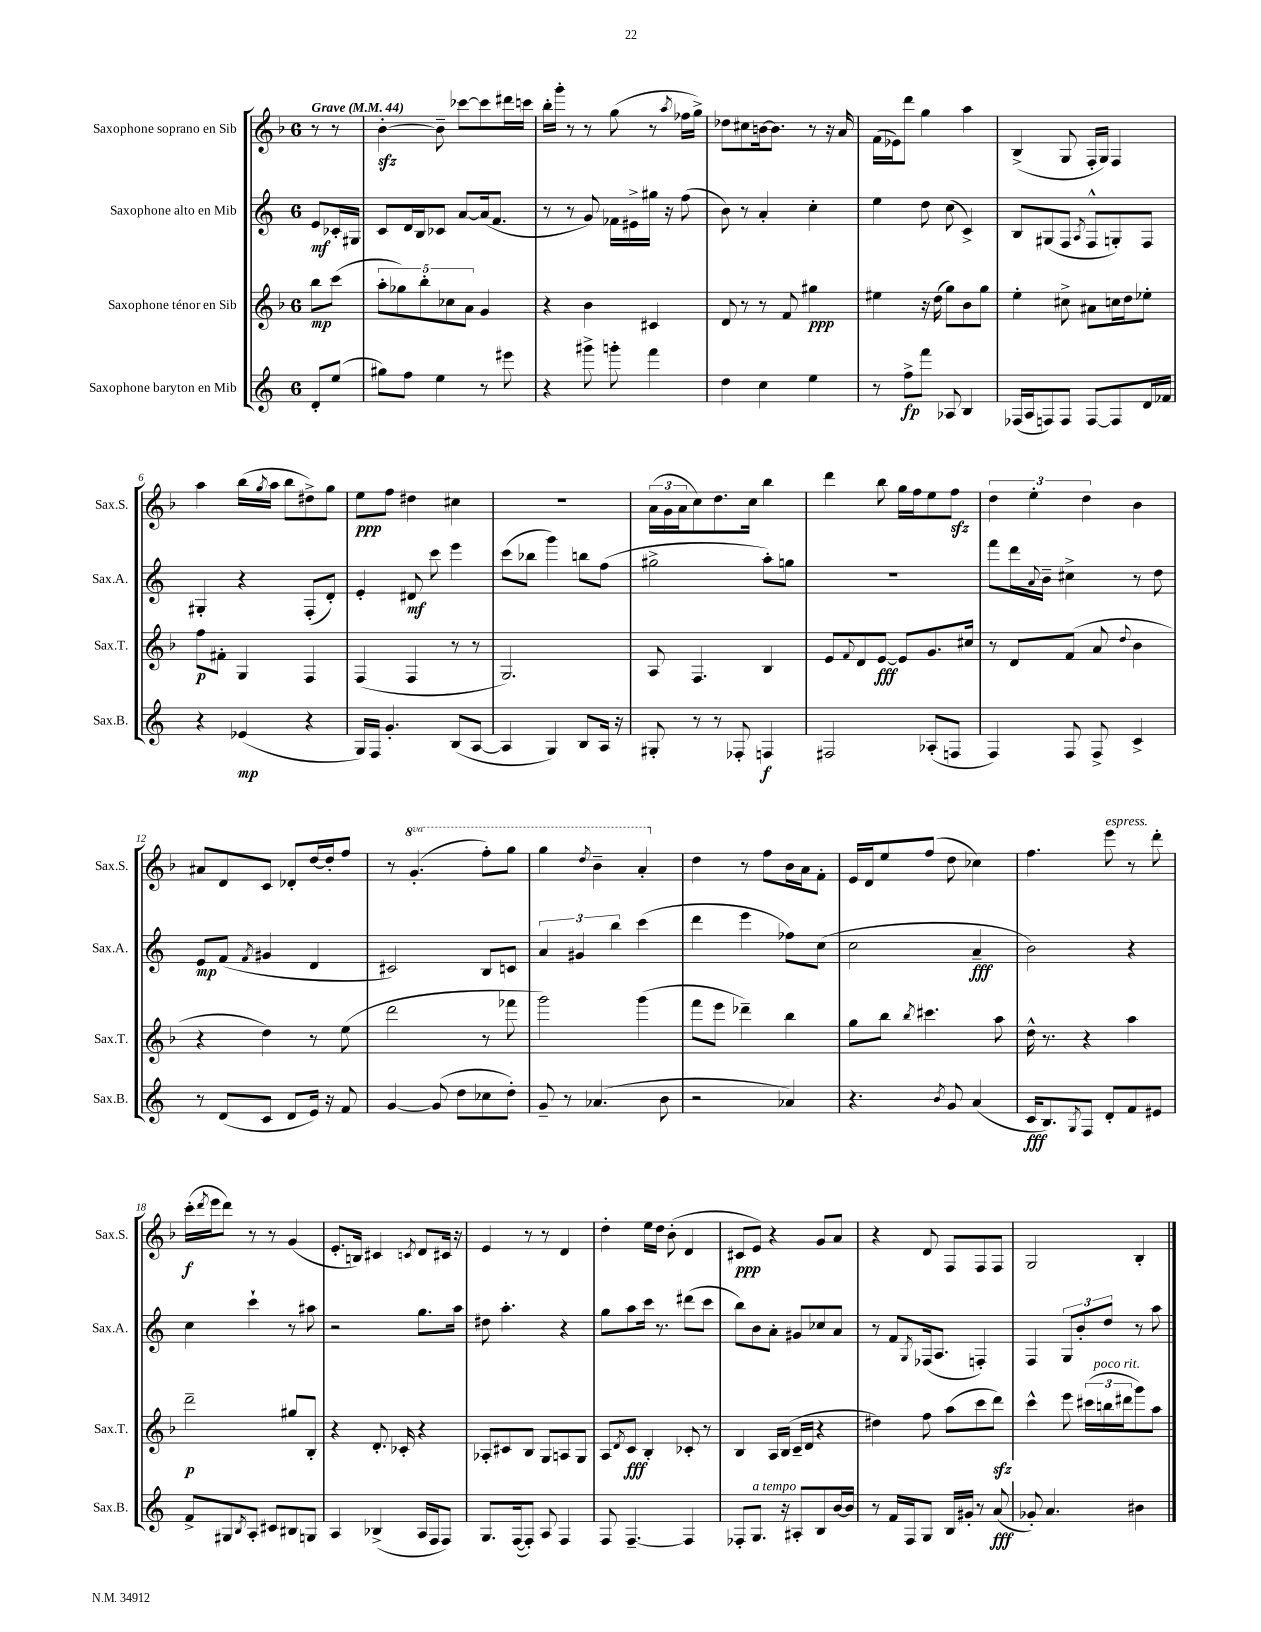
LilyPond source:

<<
\new StaffGroup <<
\new Staff = "s0" \with { instrumentName = "Saxophone soprano en Sib" shortInstrumentName = "Sax.S." } {
    \clef treble \key f \major \once \override Staff.TimeSignature.style = #'single-digit \time 6/8 \set Staff.ottavationMarkups = #ottavation-simple-ordinals \partial 4 \tempo "Grave" 4 = 44
    r8 r8 |
    bes'4~-.\sfz bes'8-- ces'''8~ ces'''8 dis'''16 c'''16 |
    bes''16-. g'''16-. r8 r8 g''8( r8 \acciaccatura { a''8 } fes''16 g''16->) |
    des''8 cis''8 b'16~ b'8. r8 r16 a'16 |
    f'16( ees'16) d'''8 g''4 a''4 |
    bes4->( g8 f16-. g16) f4 |
    a''4 bes''16( \acciaccatura { g''8 } a''16 bes''8 dis''8->) g''8 |
    e''8\ppp f''8 dis''4 cis''4 |
    R2. |
    \tuplet 3/2 { a'16( g'16 a'16 } c''8) d''8. c''16 bes''4 |
    d'''4 bes''8 g''16 f''16 e''8 f''8\sfz |
    \tuplet 3/2 { d''4 e''4-. d''4 } bes'4 |
    ais'8 d'8 c'8 des'8-. d''16~ d''16-. f''8 |
    r8 \ottava #1 g''4.-.( f'''8-.) g'''8 |
    g'''4 \acciaccatura { d'''8 } bes''4-- a''4-. \ottava #0 |
    d''4 r8 f''8 bes'16 a'16 f'8-. |
    e'16 d'16 e''8 f''8( d''8 ces''4) |
    f''4. e'''8^\markup { \italic "espress." } r8 d'''8-. |
    c'''16-.\f( \acciaccatura { d'''8 } e'''16 d'''8) r8 r8 g'4( |
    e'8.-. b16) cis'4 \acciaccatura { c'8 } d'8 cis'16 r16 |
    e'4 r8 r8 d'4 |
    d''4-. e''16 d''16 bes'8-.( d'4 |
    cis'8\ppp e'8) r4 g'8 a'8 |
    r4 d'8 f8 f8 f8 |
    g2 bes4-. \bar "|." |
}
\new Staff = "s1" \with { instrumentName = "Saxophone alto en Mib" shortInstrumentName = "Sax.A." } {
    \clef treble \key c \major \once \override Staff.TimeSignature.style = #'single-digit \time 6/8 \partial 4
    e'8\mf ces'16-. gis16 |
    c'8 d'16 b16 ces'8 a'8~ a'16( f'8. |
    r8 r8 g'8) fes'16 eis'16-> gis''16 r16 f''8( |
    b'8) r8 a'4-. c''4-. |
    e''4 d''8 c''8( c'4->) |
    b8 gis8( f8 \acciaccatura { a8 } f8-^ g8-.) f8 |
    gis4-. r4 f8-.( d'8-.) |
    e'4-. dis'8\mf c'''8 e'''4 |
    c'''8( bes''8 g'''4) b''8 f''8( |
    gis''2-> a''8-.) g''8 |
    R2. |
    f'''8 d'''16 \appoggiatura { a'8 } b'16-- cis''4-> r8 d''8 |
    e'8\mp f'8( \acciaccatura { f'8 } gis'4 d'4 |
    cis'2) b8 c'8 |
    \tuplet 3/2 { a'4 gis'4 b''4 } c'''4( |
    d'''4 e'''4 fes''8) c''8( |
    c''2 a'4--\fff |
    b'2) r4 |
    c''4 c'''4-! r8 ais''8 |
    r2 g''8. a''16 |
    dis''8 a''4.-. r4 |
    g''8 a''8 c'''16 r8. dis'''8( c'''8 |
    b''8) b'8 a'8-. gis'8 ces''8 a'8 |
    r8 f'8 \acciaccatura { g8 } fes16( a8. f4-.) |
    f4 \tuplet 3/2 { g8 b'8-. d''8 } r8 a''8 \bar "|." |
}
\new Staff = "s2" \with { instrumentName = "Saxophone ténor en Sib" shortInstrumentName = "Sax.T." } {
    \clef treble \key f \major \once \override Staff.TimeSignature.style = #'single-digit \time 6/8 \partial 4
    bes''8\mp c'''8( |
    \tuplet 5/4 { a''8-. ges''8) bes''8-. ces''8 a'8 } g'4 |
    r4 bes'4 cis'4 |
    d'8 r8 r8 f'8 gis''4\ppp |
    eis''4 r16 d''16( g''8) bes'8 g''8 |
    e''4-. cis''8-> ais'8 c''16 d''16 ees''8-. |
    f''8\p fis'8-. g4 f4 |
    f4( f4 r8 r8 |
    g2.) |
    a8 f4. bes4 |
    e'8 \appoggiatura { f'8 } d'8 e'8~\fff e'8 g'8. cis''16 |
    r8 d'8 f'8( a'8 \appoggiatura { d''8 } bes'4 |
    r4 d''4) r8 e''8( |
    d'''2 r8 fes'''8 |
    g'''2) g'''4( |
    f'''8 e'''8 des'''4--) bes''4 |
    g''8 bes''8 \acciaccatura { bes''8 } cis'''4. a''8 |
    d''16-^ r8. r4 a''4 |
    d'''2--\p gis''8 bes8-. |
    r4 d'8.-. ces'16-. r4 |
    aes8-. cis'8 bes8 g8 a8 g8 |
    a8 \acciaccatura { d'8 } c'8\fff bes4-. ces'8-. r8 |
    bes4 a16 bes16( c'16-- d'16 r4 |
    dis''4) f''8 a''8( c'''8 d'''8\sfz) |
    c'''4-^ e'''8 \tuplet 3/2 { cis'''16( b''16^\markup { \italic "poco rit." } dis'''16 } g'''8) a''8 \bar "|." |
}
\new Staff = "s3" \with { instrumentName = "Saxophone baryton en Mib" shortInstrumentName = "Sax.B." } {
    \clef treble \key c \major \once \override Staff.TimeSignature.style = #'single-digit \time 6/8 \partial 4
    d'8-. e''8( |
    gis''8) f''8 e''4 r8 eis'''8 |
    r4 gis'''8-> g'''8-. f'''4 |
    d''4 c''4 e''4 |
    r8 f''8->\fp f'''8 aes8 b4 |
    fes16( a16 f8) f8 f8~ f8 d'16 fes'16 |
    r4 ees'4\mp( r4 |
    g16) f16 g'4.-. b8( a8~ |
    a4 g4) b8 a16 r16 |
    gis8-. r8 r8 fes8-. f4\f |
    fis2 aes8-.( f8 |
    f4) f8 f8-> c'4-> |
    r8 d'8( c'8 d'8 e'16) r16 f'8 |
    g'4~ g'8( d''8 ces''8 d''8-.) |
    g'8-- r8 aes'4.( b'8 |
    r2 aes'4) |
    r4. \acciaccatura { b'8 } g'8 a'4( |
    c'16\fff b8.) \acciaccatura { g8 } f8 d'8-. f'8 eis'8 |
    f'8-> gis8 \acciaccatura { b8 } a8-. cis'8 bis8 g8 |
    a4 bes4->( a16 f16 f8) |
    g8. f16~( f8-.) a8 f4 |
    f8 f4.~-- f4 |
    fes8-. g8.^\markup { \italic "a tempo" } r16 ais8-. b8 b'16~ b'16 |
    r8 f'16 f16 g8 b16 gis'16-. r8 a'8\fff( |
    ges'8-.) a'4. bis'4 \bar "|." |
}
>>
>>
